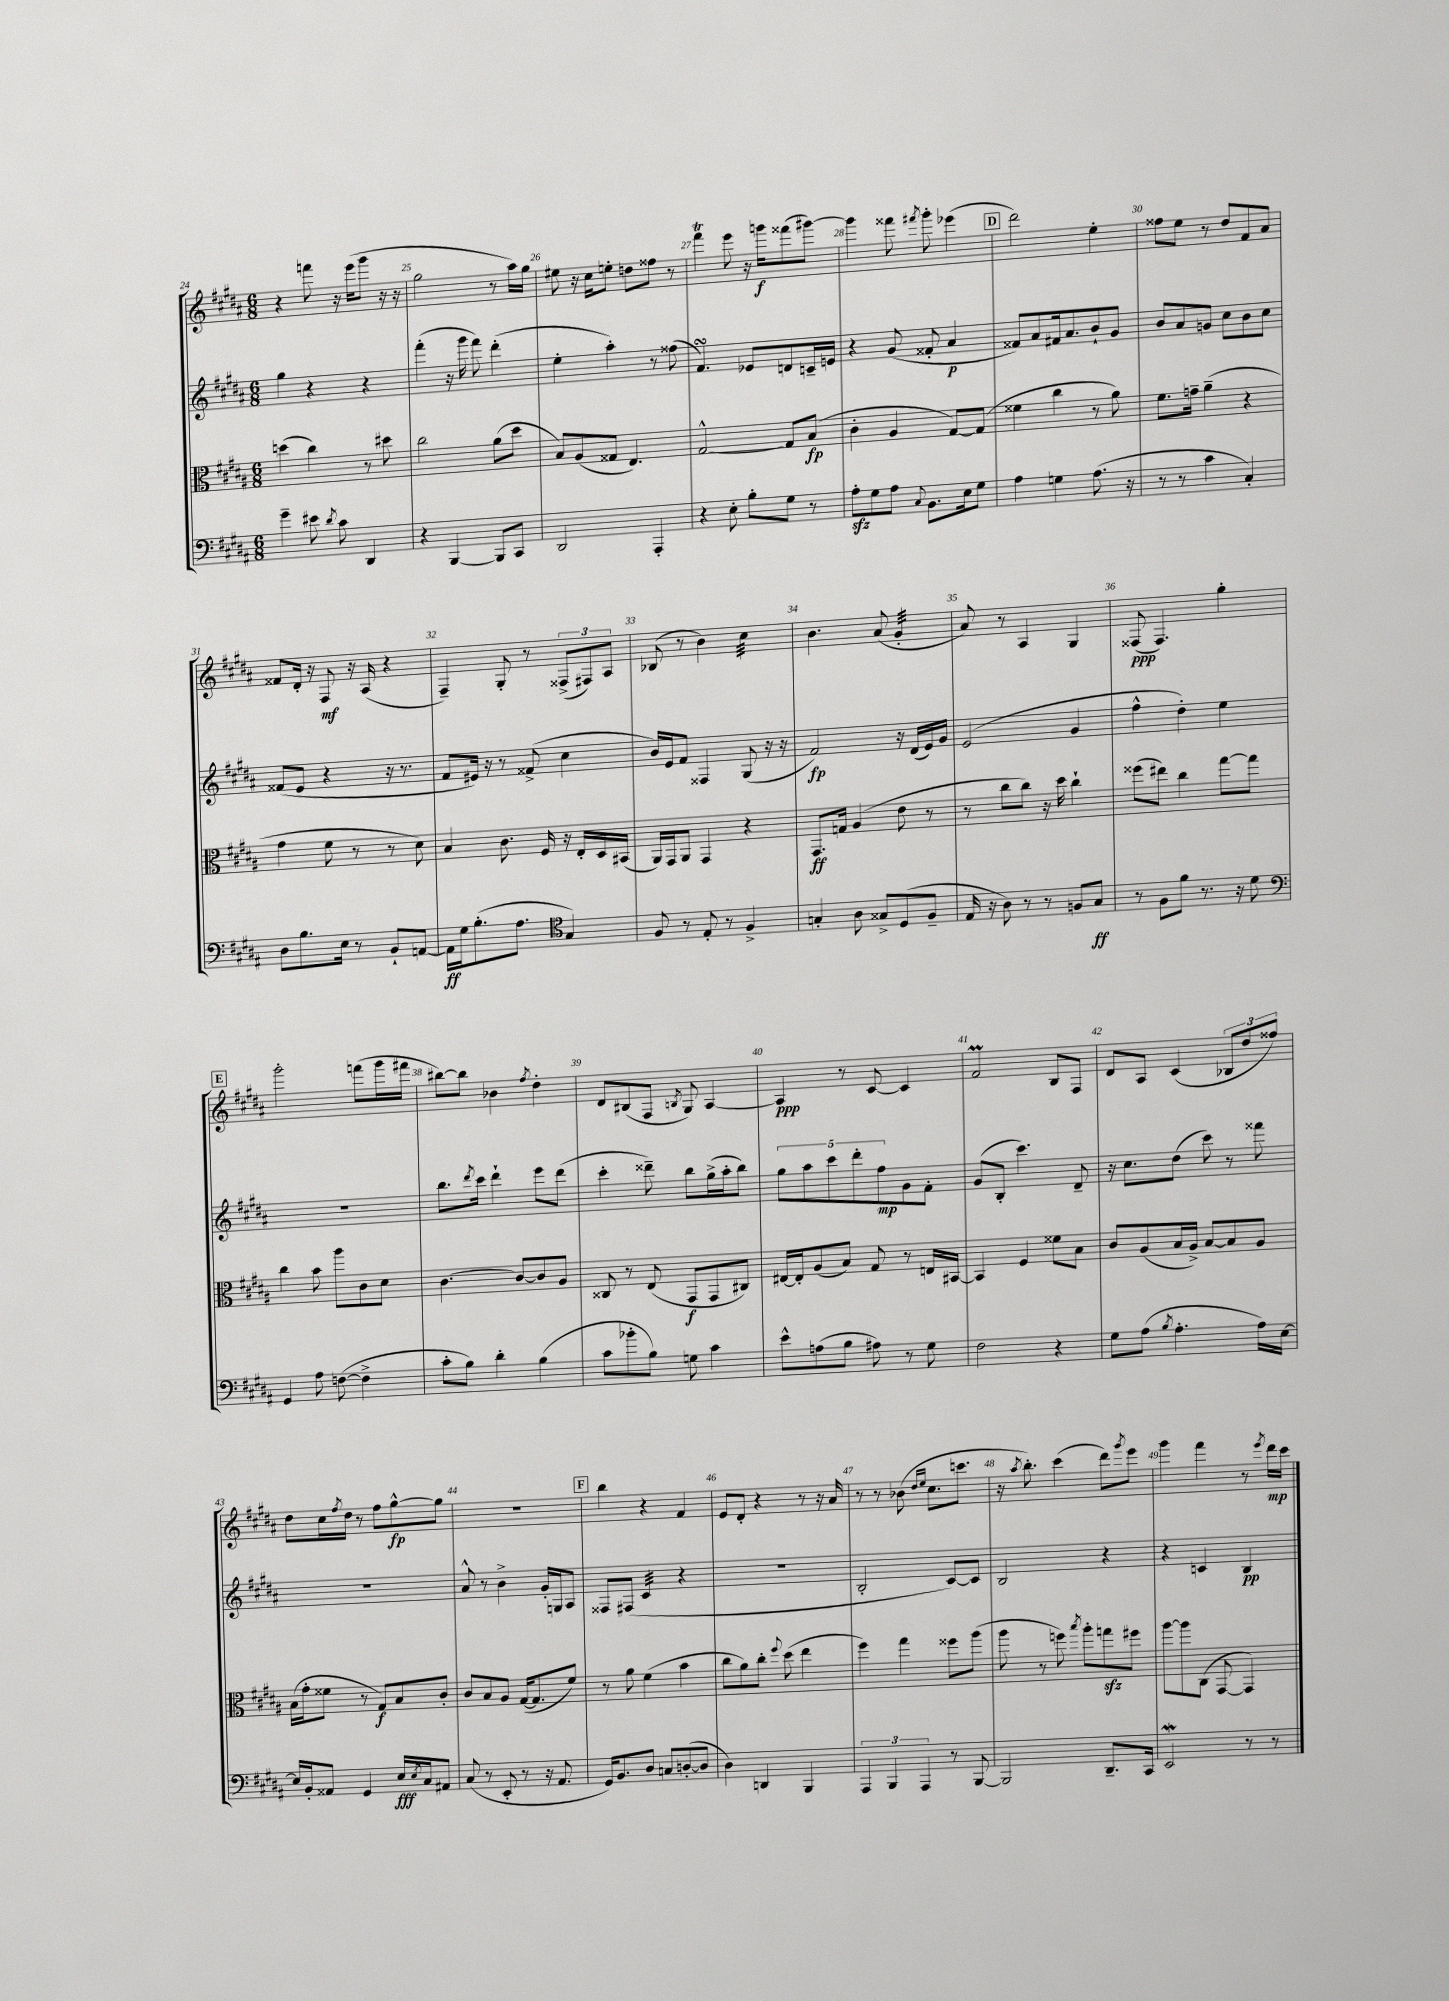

**kern	**kern	**kern	**kern
*staff4	*staff3	*staff2	*staff1
*clefF4	*clefC3	*clefG2	*clefG2
*k[f#c#g#d#a#]	*k[f#c#g#d#a#]	*k[f#c#g#d#a#]	*k[f#c#g#d#a#]
*M6/8	*M6/8	*M6/8	*M6/8
4g#~	(4dd	4gg#	4r
8e#	4cc#)	4r	8fff
8qd#	.	.	.
8c#	.	.	16r
.	.	.	(16eee
4DD#	8r	4r	8ggg#
.	8dd#	.	16r
.	.	.	16r
=	=	=	=
4r	2cc#	(4fff#'	2gg#
[4BBB	.	16r	.
.	.	16ggg#	.
.	.	8fff#)	.
8BBB]	(8a#	(4ddd#'	8r
8CC#	8dd#	.	16aa#)
.	.	.	16gg#
=	=	=	=
2DD#	8B)	4ee'	8ee#
.	(8A#	.	16r
.	.	.	16cc#
.	8G##	4aa#')	8ee'
.	4.E)	.	8dd
4AAA#'	.	8r	8ff##
.	.	(8ff##	8r
=	=	=	=
4r	[2G#^^	4.f#)	4fff#
8E'	.	.	8eee
8B'	.	8e-	16r
.	.	.	16ggg
8G#	8G#]	8d	(8fff##
8r	(8B	16c~	[8ggg#)
.	.	16e	.
=	=	=	=
8A#'	4c#'	4r	4ggg#]
8G#	.	.	.
8A#	4A#	(8g#	8fff##
8qqC#	.	.	8qfff#
8.BB	.	8f##'	8ggg#'
.	[8G#)	4a#	(4eee-
16E	.	.	.
8G#	(8G#]	.	.
=	=	=	=
4A#	4f##	8f##)	2ddd#)
.	.	8a#	.
4G	4cc#	16f#	.
.	.	8.a#	.
(8.A#	8r	8b`	4ee'
.	8a#)	8g#	.
16r	.	.	.
=	=	=	=
8r	8.f#	8b	8ff##
8r	.	8a#	8ee
.	16g~	.	.
4c#	(4a#~	8g	8r
.	.	8cc#	8dd#
4C#')	4r	8b	8f#
.	.	8cc#	8a#
=	=	=	=
8D#	4g#	(8f##	8f##
8.B	.	8e	16d#'
.	.	.	16r
.	8f#	4r	8F#
16E	.	.	.
8r	8r	.	16r
.	.	.	(16A#
8BB`	8r	16r	4r
.	.	8.r	.
[8AA	8d#)	.	.
=	=	=	=
16AA]	4B	8f#	4F#~)
16G#	.	.	.
(8.B'	.	16e#)	.
.	.	16r	.
.	8.c#	8r	8G#'
8.A#	.	.	.
.	.	(8f##^	8r
.	16F#	.	.
*clefC4	*	*	*
4G#)	16r	4cc#	(12F##^
.	16E'	.	.
.	.	.	12F#)
.	16D#	.	.
.	.	.	12A#
.	(16BB#	.	.
=	=	=	=
8F#	16AA#)	16b)	(8B-
.	16GG#	16e	.
8r	8AA#	8f#	8r
8E'	4GG#	4F##	4b)
8r	.	.	.
4F#^	4r	(8G#	4cc#
.	.	16r	.
.	.	16r	.
=	=	=	=
4G'	8.GG#	2f#)	4.b
.	16G	.	.
8A#	(4A#	.	.
8G##^	.	.	(8a#
(8D#	8e	16r	4g#'
.	.	(16d#	.
8F#~	8r	16e)	.
.	.	16g#	.
=	=	=	=
16E	8r	(2e	8a#)
16r	.	.	.
8A#)	8cc#	.	8r
8r	8cc#)	.	4A#
8r	16r	.	.
.	16dd#	.	.
8F	4cc#`	4g#	4G#
8G#	.	.	.
=	=	=	=
8r	(8ff##	4ff#^^	(8F##
8F#	8ee#)	.	4.F##)
8f#	4cc#	4dd#')	.
8.r	.	.	.
.	[8gg#	4ee	4gg#'
16r	.	.	.
8d#	8gg#]	.	.
=	=	=	=
*clefF4	*	*	*
4GG#	4cc#	2.r	2ggg#'
8A#	8b	.	.
([8F	8aa#	.	.
4F^]	8c#	.	(8fff
.	8d#	.	16ggg#
.	.	.	16fff#
=	=	=	=
8c#'	[4.c#	8.bb	[8bb#)
8B)	.	.	8bb#]
.	.	8qddd#	.
.	.	16ccc#	.
4d#'	.	4ddd#`	4b-
.	8c#_	.	.
.	.	.	8qff#
(4B	8c#]	8eee	4dd#'
.	8A#	(8ddd#	.
=	=	=	=
8c#	8C##	4ccc#'	8d#
8b-'	8r	.	(8B#
8B)	(8E	8ddd##~)	8F#
.	.	.	8qB
8G	8GG#	8bb	8G#)
4c#	8GG#	(16gg#^	[4A#
.	.	16aa#'	.
.	8C#)	8bb)	.
=	=	=	=
8e^^	[16E#	10gg#	4A#]
.	16E#']	.	.
.	.	10aa#	.
(8A	(8A#	.	.
.	.	10ccc#	.
8B	8B)	.	8r
.	.	10ddd#'	.
8A#)	8G#	.	[8c#
.	.	10ff#	.
8r	8r	8g#	4c#]
8G#	16E	8f#'	.
.	[16BB#	.	.
=	=	=	=
2F#	4BB#]	(8g#	2f#
.	.	8B'	.
.	4F#	4.ccc#)	.
4r	8f##	.	8B
.	8B	8d#~	8F#
=	=	=	=
8G#	8c#	16r	8d#
.	.	8.cc#	.
(8A#	(8A#	.	8A#
8qB	.	.	.
4.A#'	16B	(8dd#	(4c#
.	16A#^)	.	.
.	[8B	8ccc#)	.
.	8B]	8r	12B-
.	.	.	12dd#
16A#)	8A#	8fff##	.
.	.	.	12ff##)
[16E	.	.	.
=	=	=	=
16E]	(16B	2.r	8dd#
16BB'	16g#'	.	.
8AA##	8f##	.	16cc#
.	.	.	8qff#
.	.	.	16dd#
4GG#	8r	.	8r
.	8G#)	.	8ff#
16E	8B	.	[8gg#^^
8qE	.	.	.
16C#	.	.	.
8AA#	8c#'	.	8gg#]
=	=	=	=
(8C#	8c#	8a#^^	2.r
8r	8B	8r	.
8EE'	8A#	4b^	.
8r	([16G#	.	.
.	8.G#]	.	.
16r	.	16g#'	.
8.AA#	.	16G	.
.	8f#)	8A#	.
=	=	=	=
16GG#)	8r	8F##	4bb
8.BB	.	.	.
.	8a#	(8F#	.
8D#	(4f#	4c#	4r
8C	.	.	.
([8D'	4b	4r	4f#
8D]	.	.	.
=	=	=	=
4D#)	8cc#	2.r	8e
.	8a#)	.	8d#'
4DD	8cc#'	.	4r
.	8qqff#	.	.
.	(8dd#	.	.
4BBB	4ee	.	8r
.	.	.	16r
.	.	.	16a#
=	=	=	=
6AAA#	4ff#)	2B'	8r
.	.	.	8r
6BBB	.	.	.
.	4gg#	.	(8b-
6AAA#	.	.	.
.	.	.	16qqdd#
.	.	.	16qqee
.	.	.	8.cc#
8r	8ff##	[8c#)	.
.	.	.	8.ccc
[8BBB	(8aa#	8c#]	.
=	=	=	=
2BBB]	8aa#	2B	16r
.	.	.	8qaa#
.	.	.	8.bb')
.	8r	.	.
.	8ff)	.	(4ccc#
.	8qbb	.	.
.	8aa#'	.	.
8.DD#~	8gg	4r	8ddd#)
.	.	.	8qggg#
.	8ff#	.	8eee
16CC#	.	.	.
=	=	=	=
2EE	[8aa#	4r	4ggg#
.	8aa#]	.	.
.	(8C#	4c	4fff#
.	[8GG#	.	.
8r	4GG#])	4B	8r
.	.	.	8qeee
8r	.	.	16ddd#
.	.	.	16ccc#
==	==	==	==
*-	*-	*-	*-
